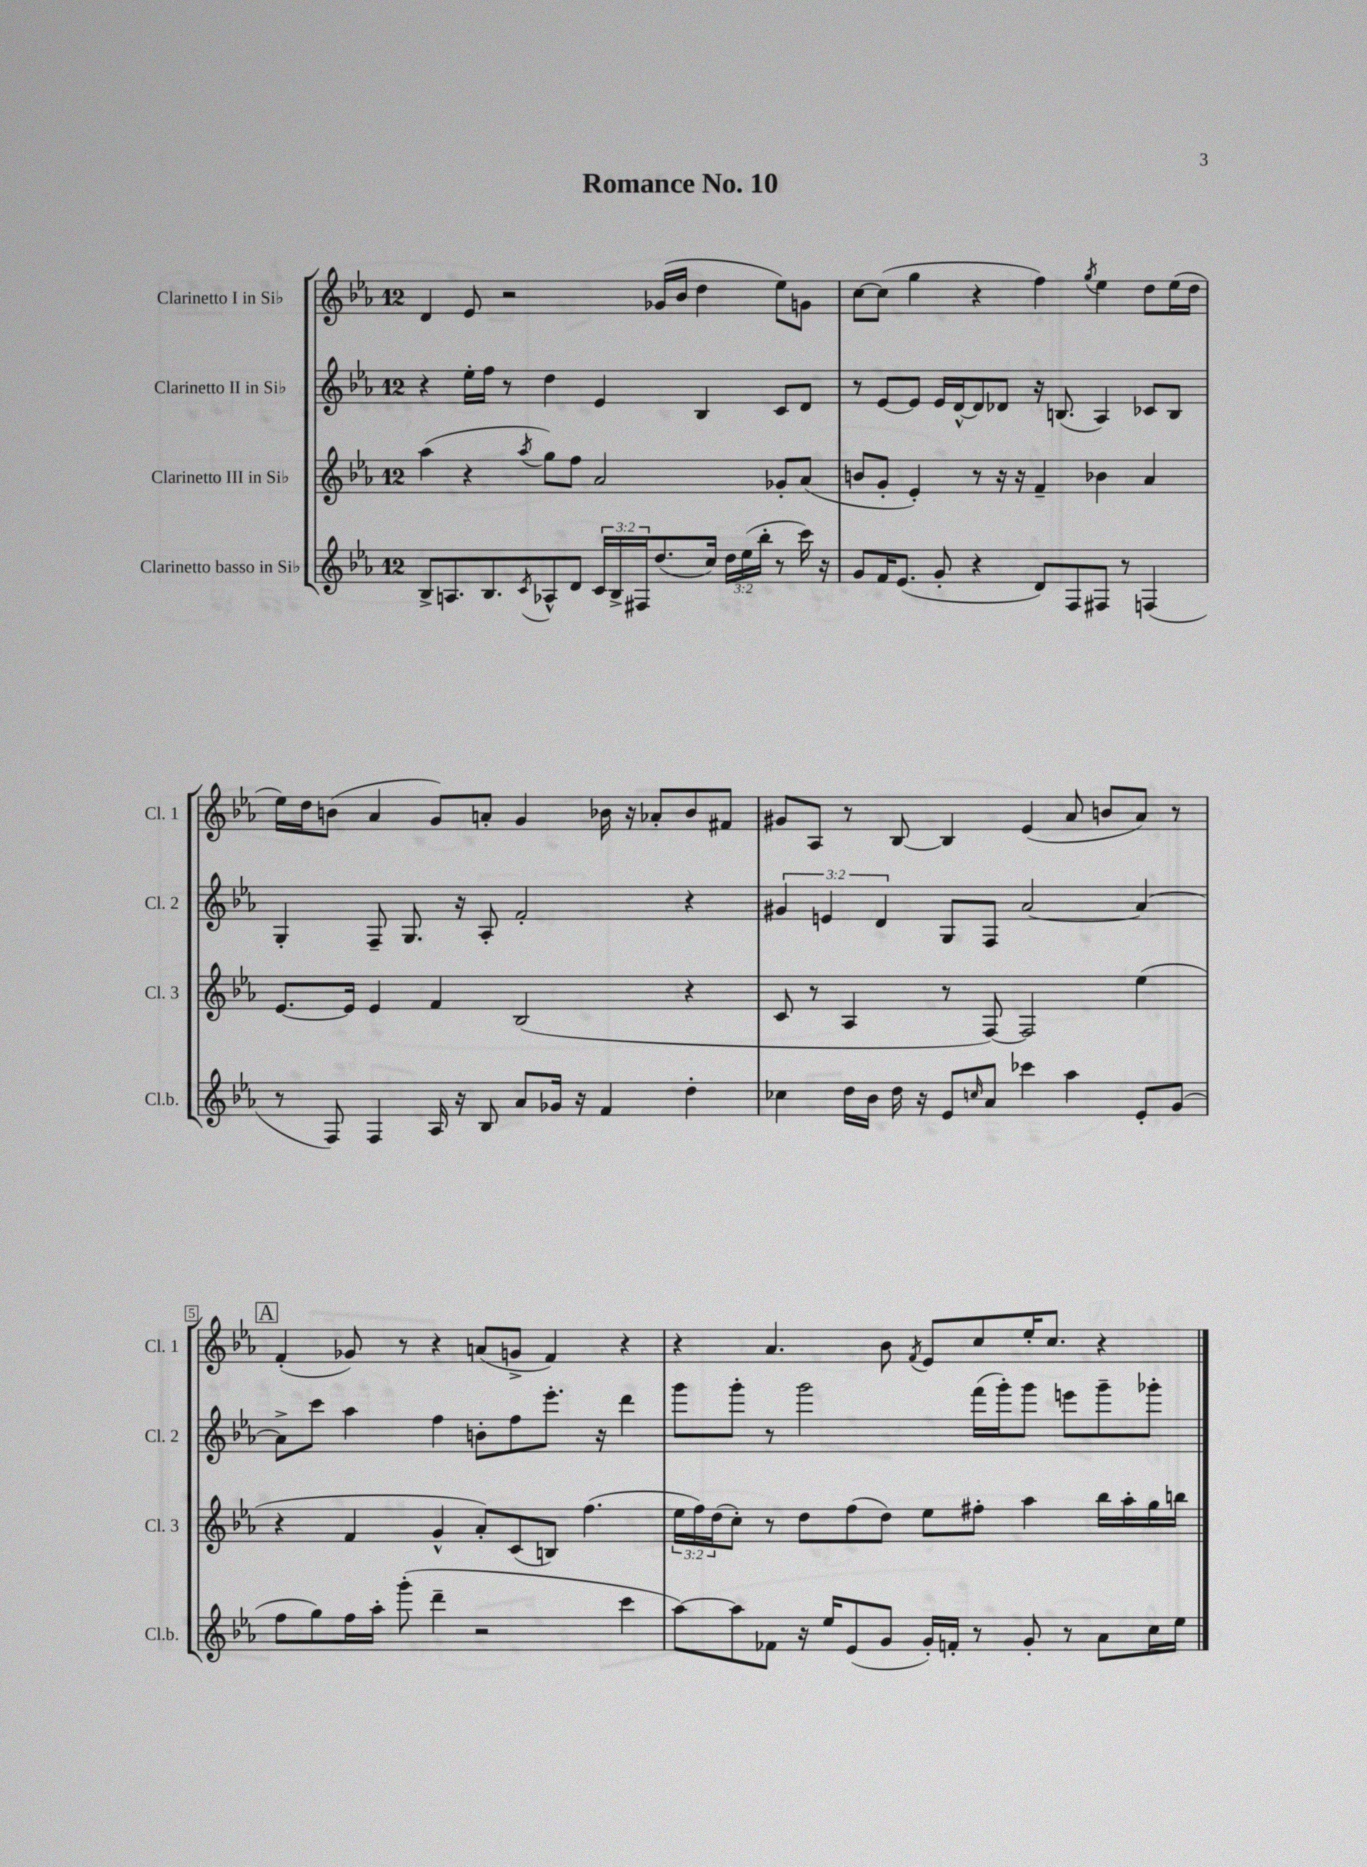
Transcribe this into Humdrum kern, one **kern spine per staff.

**kern	**kern	**kern	**kern
*staff4	*staff3	*staff2	*staff1
*clefG2	*clefG2	*clefG2	*clefG2
*k[b-e-a-]	*k[b-e-a-]	*k[b-e-a-]	*k[b-e-a-]
*M12/8	*M12/8	*M12/8	*M12/8
8B-^	(4aa-	4r	4d
8.A	.	.	.
.	4r	16ee-'	8e-
8.B-	.	16ff	.
.	.	8r	2r
8qc	8qaa-	.	.
8A-^^	8gg)	4dd	.
8d	8ff	.	.
24c	2a-	4e-	.
24B-^	.	.	.
24F#	.	.	.
(8.dd	.	.	(16g-
.	.	.	16b-
.	.	4B-	4dd
16cc)	.	.	.
24dd	.	.	.
(24ee-	.	.	.
24bb-'	.	.	.
8r	8g-'	8c	8ee-)
16ccc)	(8a-	8d	8g
16r	.	.	.
=	=	=	=
8g	8b	8r	[8cc
16f	8g'	[8e-	(8cc]
(8.e-	.	.	.
.	4e-')	8e-]	4gg
8g'	.	16e-	.
.	.	[16d^^	.
4r	8r	8d]	4r
.	16r	8d-	.
.	16r	.	.
8d)	4f~	16r	4ff)
.	.	(8.B	.
8F	.	.	.
.	.	.	8qgg
8F#	4b-	4A-)	4ee-
8r	.	.	.
(4F	4a-	8c-	8dd
.	.	8B	(16ee-
.	.	.	16dd
=	=	=	=
8r	[8.e-	4G'	16ee-)
.	.	.	16dd
8F)	.	.	(8b
.	16e-]	.	.
4F	4e-	8F~	4a-
.	.	8.G	.
16A-	4f	.	8g)
16r	.	16r	.
8B-	.	8A-'	8a'
8a-	(2B-	2f'	4g
16g-	.	.	.
16r	.	.	.
4f	.	.	16b-
.	.	.	16r
.	.	.	8a-'
4dd'	4r	4r	8b-
.	.	.	8f#
=	=	=	=
4cc-	8c	6g#	8g#
.	8r	.	8A-
.	.	6e	.
16dd	4A-	.	8r
16b-	.	.	.
.	.	6d	.
16dd	.	.	[8B-
16r	.	.	.
8e-	8r	8G	4B-]
16qqcc	.	.	.
8a-	[8F)	8F	.
4ccc-	2F]	[2a-	(4e-
4aa-	.	.	8a-
.	.	.	8b
8e-'	(4ee-	4a-_	8a-)
(8g	.	.	8r
=	=	=	=
8ff	4r	8a-^]	(4f'
8gg)	.	8ccc	.
16ff	4f	4aa-	8g-)
16aa-'	.	.	.
(8ggg'	.	.	8r
4ddd~	4g^^	4ff	4r
2r	8a-')	8b'	(8a
.	(8c	8ff	8g^
.	8B)	8.eee-'	4f)
.	(4.ff	.	.
.	.	16r	.
4ccc	.	4ddd	4r
=	=	=	=
[8aa-)	24ee-	8ggg	4r
.	24ff)	.	.
.	(24dd	.	.
8aa-]	8cc')	8ggg'	.
8f-	8r	8r	4.a-
16r	8dd	2ggg	.
16ee-	.	.	.
(8e-	(8ff	.	.
8g	8dd)	.	8b-
.	.	.	8qf
16g')	8ee-	.	8e-
16f'	.	.	.
8r	8ff#'	(16fff	8cc
.	.	16ggg')	.
8g'	4aa-	8ggg	16ee-'
.	.	.	8.cc
8r	.	8eee	.
8a-	16bb-	8ggg~	4r
.	16aa-'	.	.
16cc	16gg	8ggg-'	.
16ee-	16bb	.	.
==	==	==	==
*-	*-	*-	*-
